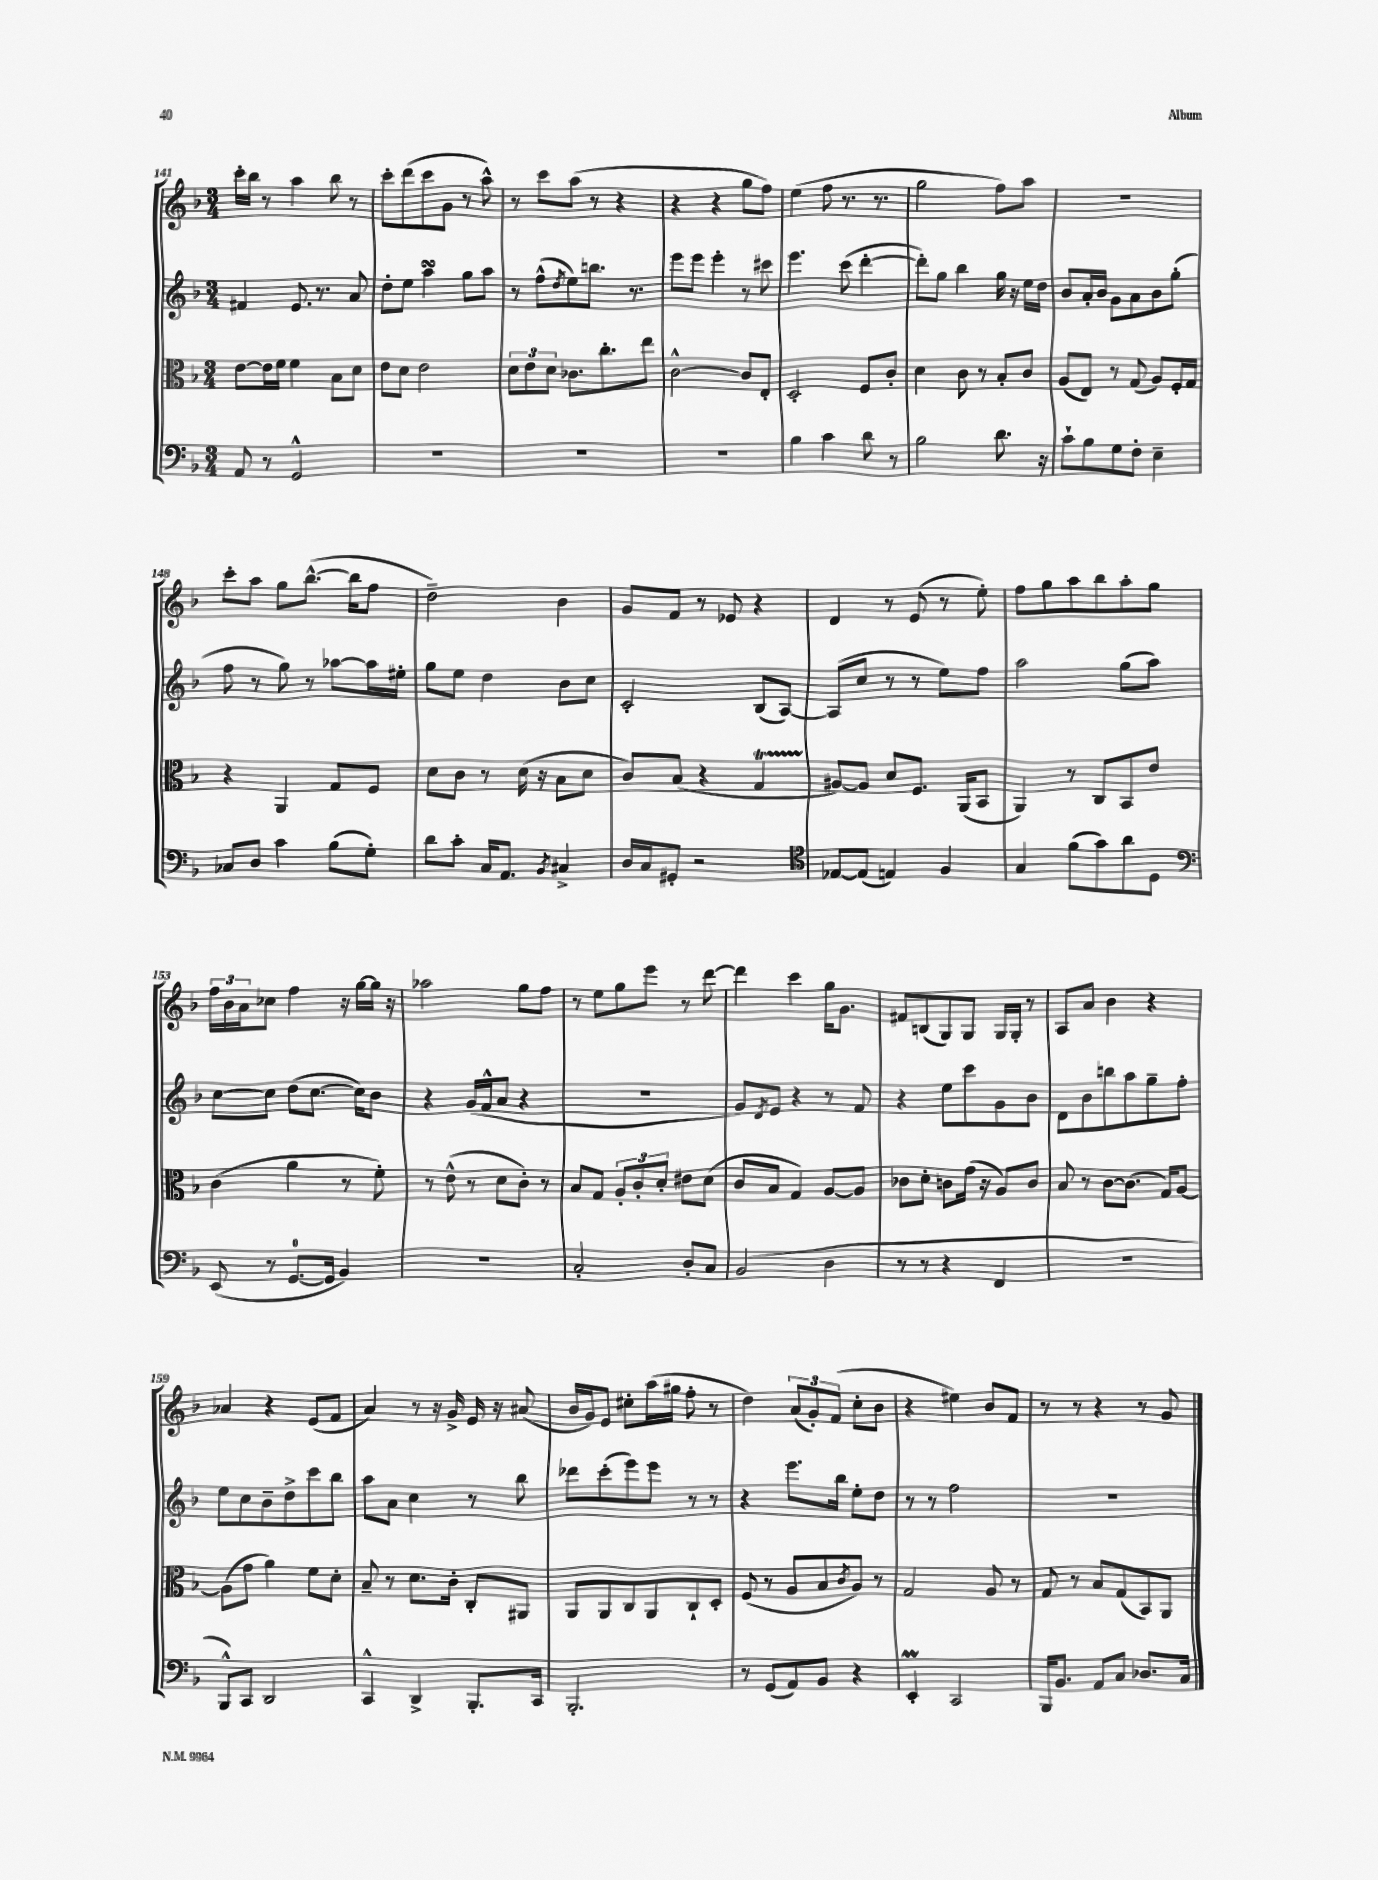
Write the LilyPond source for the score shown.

<<
\new StaffGroup <<
\new Staff = "s0" {
    \clef treble \key f \major \numericTimeSignature \time 3/4
    c'''16-. bes''16 r8 a''4 bes''8 r8 |
    c'''8-. d'''8( c'''8 g'8 r8 a''8-^) |
    r8 c'''8 a''8( r8 r4 |
    r4 r4 g''8 f''8) |
    e''4( f''8 r8. r8. |
    g''2 f''8) a''8 |
    r2. |
    c'''8-. a''8 g''8 bes''8.~-^( bes''16 f''8 |
    d''2--) bes'4 |
    g'8 f'8 r8 ees'8 r4 |
    d'4 r8 e'8( r8 e''8-.) |
    f''8 g''8 a''8 bes''8 a''8-. g''8 |
    \tuplet 3/2 { f''16 bes'16 a'16 } ces''8 f''4 r16 g''16~ g''16 r16 |
    aes''2 g''8 f''8 |
    r8 e''8 g''8 e'''8 r8 d'''8~ |
    d'''4 c'''4 g''16 g'8. |
    fis'8 b8( g8) g8 g16 g16-. r8 |
    a8 a'8 bes'4 r4 |
    aes'4 r4 e'8( f'8 |
    a'4) r8 r16 g'16-> e'16 r16 ais'8( |
    bes'16 g'16) e'8 cis''8-. a''16( gis''16 f''8-. r8 |
    d''4) \tuplet 3/2 { a'8( g'8-.) f'8( } c''8-. bes'8 |
    r4 eis''4) bes'8 f'8 |
    r8 r8 r4 r8 g'8 \bar "|." |
}
\new Staff = "s1" {
    \clef treble \key f \major \numericTimeSignature \time 3/4
    fis'4 e'8. r8. a'8 |
    d''8-. e''8 a''4\turn g''8 a''8 |
    r8 f''8-^( \acciaccatura { d''8 } e''8) b''8. r8. |
    e'''8 e'''8 e'''4-. r8 cis'''8 |
    e'''4. c'''8( d'''4~-. |
    d'''8-.) g''8 bes''4 g''16 r16 e''16 d''16 |
    bes'8 a'16-. bes'16 g'8 a'8 bes'8 g''8-.( |
    f''8 r8 g''8) r8 aes''8~ aes''16 eis''16-. |
    g''8 e''8 d''4 bes'8 c''8 |
    c'2-. bes8( a8~) |
    a8( c''8 r8 r8 e''8) f''8 |
    a''2 g''8( a''8) |
    c''8~ c''8 d''8( c''8.~ c''16) bes'8 |
    r4 g'16( f'16-^ a'8 r4 |
    R2. |
    g'8) \acciaccatura { d'8 } e'8 r4 r8 f'8 |
    r4 e''8 c'''8 g'8 bes'8 |
    d'8 bes'8 b''8 a''8 g''8-- f''8-. |
    e''8 c''8 bes'8-- d''8-> c'''8 bes''8 |
    a''8 a'8 c''4 r8 bes''8 |
    des'''8 c'''8-.( e'''8) e'''8 r8 r8 |
    r4 e'''8. bes''16 e''8-. d''8 |
    r8 r8 f''2 |
    R2. \bar "|." |
}
\new Staff = "s2" {
    \clef alto \key f \major \numericTimeSignature \time 3/4
    e'8~ e'16 f'16 f'4 bes8 d'8 |
    e'8 d'8 e'2 |
    \tuplet 3/2 { d'8 e'8 d'8 } ces'8. c''8.-. e''8 |
    c'2~-^ c'8 e8-. |
    d2-. f8 c'8-. |
    d'4 c'8 r8 bes8-. c'8 |
    a8( e8) r8 g8( a8) f16-. g16 |
    r4 a,4 g8 f8 |
    d'8 c'8 r8 d'16( r16 bes8 d'8 |
    c'8) bes8( r4 g4\startTrillSpan |
    ais8~\stopTrillSpan) ais8 d'8 f8. a,16( bes,8 |
    a,4) r8 c8 bes,8 e'8 |
    c'4( a'4 r8 f'8-.) |
    r8 e'8-^( r8 d'8 c'8-.) r8 |
    bes8 g8 \tuplet 3/2 { a8-. c'8-. d'8-. } eis'8 d'8( |
    c'8 bes8 g4) a8~ a8 |
    ces'8 d'8-. c'8 g'16( r16 a8) c'8 |
    bes8 r8 c'8~ c'8.( g16) a8~ |
    a8( g'8 a'4) f'8 d'8-. |
    bes8-- r8 d'8. c'16-. c8-. ais,8 |
    a,8 a,8 c8 a,8 c8-! d8-. |
    f8( r8 a8 bes8 \acciaccatura { c'8 } a8) r8 |
    g2 a8 r8 |
    g8 r8 bes8 g8( bes,8) a,8 \bar "|." |
}
\new Staff = "s3" {
    \clef bass \key f \major \numericTimeSignature \time 3/4
    a,8 r8 g,2-^ |
    R2. |
    R2. |
    R2. |
    bes4 c'4 d'8 r8 |
    bes2 d'8. r16 |
    c'8-! bes8 g8 f8-. e4-- |
    ces8 d8 c'4 bes8( g8-.) |
    d'8 c'8-. c16 a,8. \acciaccatura { bes,8 } cis4-> |
    d16 c16 gis,8-. r2 |
    \clef tenor ees8~ ees8( e4) f4 |
    g4 f'8( g'8) a'8 d8 |
    \clef bass e,8( r8 g,8.-0~ g,16 bes,4) |
    r2. |
    c2-. d8-. c8 |
    bes,2( d4 |
    r8 r8 r4 f,4 |
    R2. |
    bes,,8-^) c,8 d,2 |
    c,4-^ d,4-> bes,,8.-. c,16 |
    bes,,2.-. |
    r8 g,8( a,8) bes,8 r4 |
    e,4-.\prall c,2 |
    bes,,16 bes,8. a,8 c8 des8. c16 \bar "|." |
}
>>
>>
\layout { \context { \Score currentBarNumber = #141 } }
